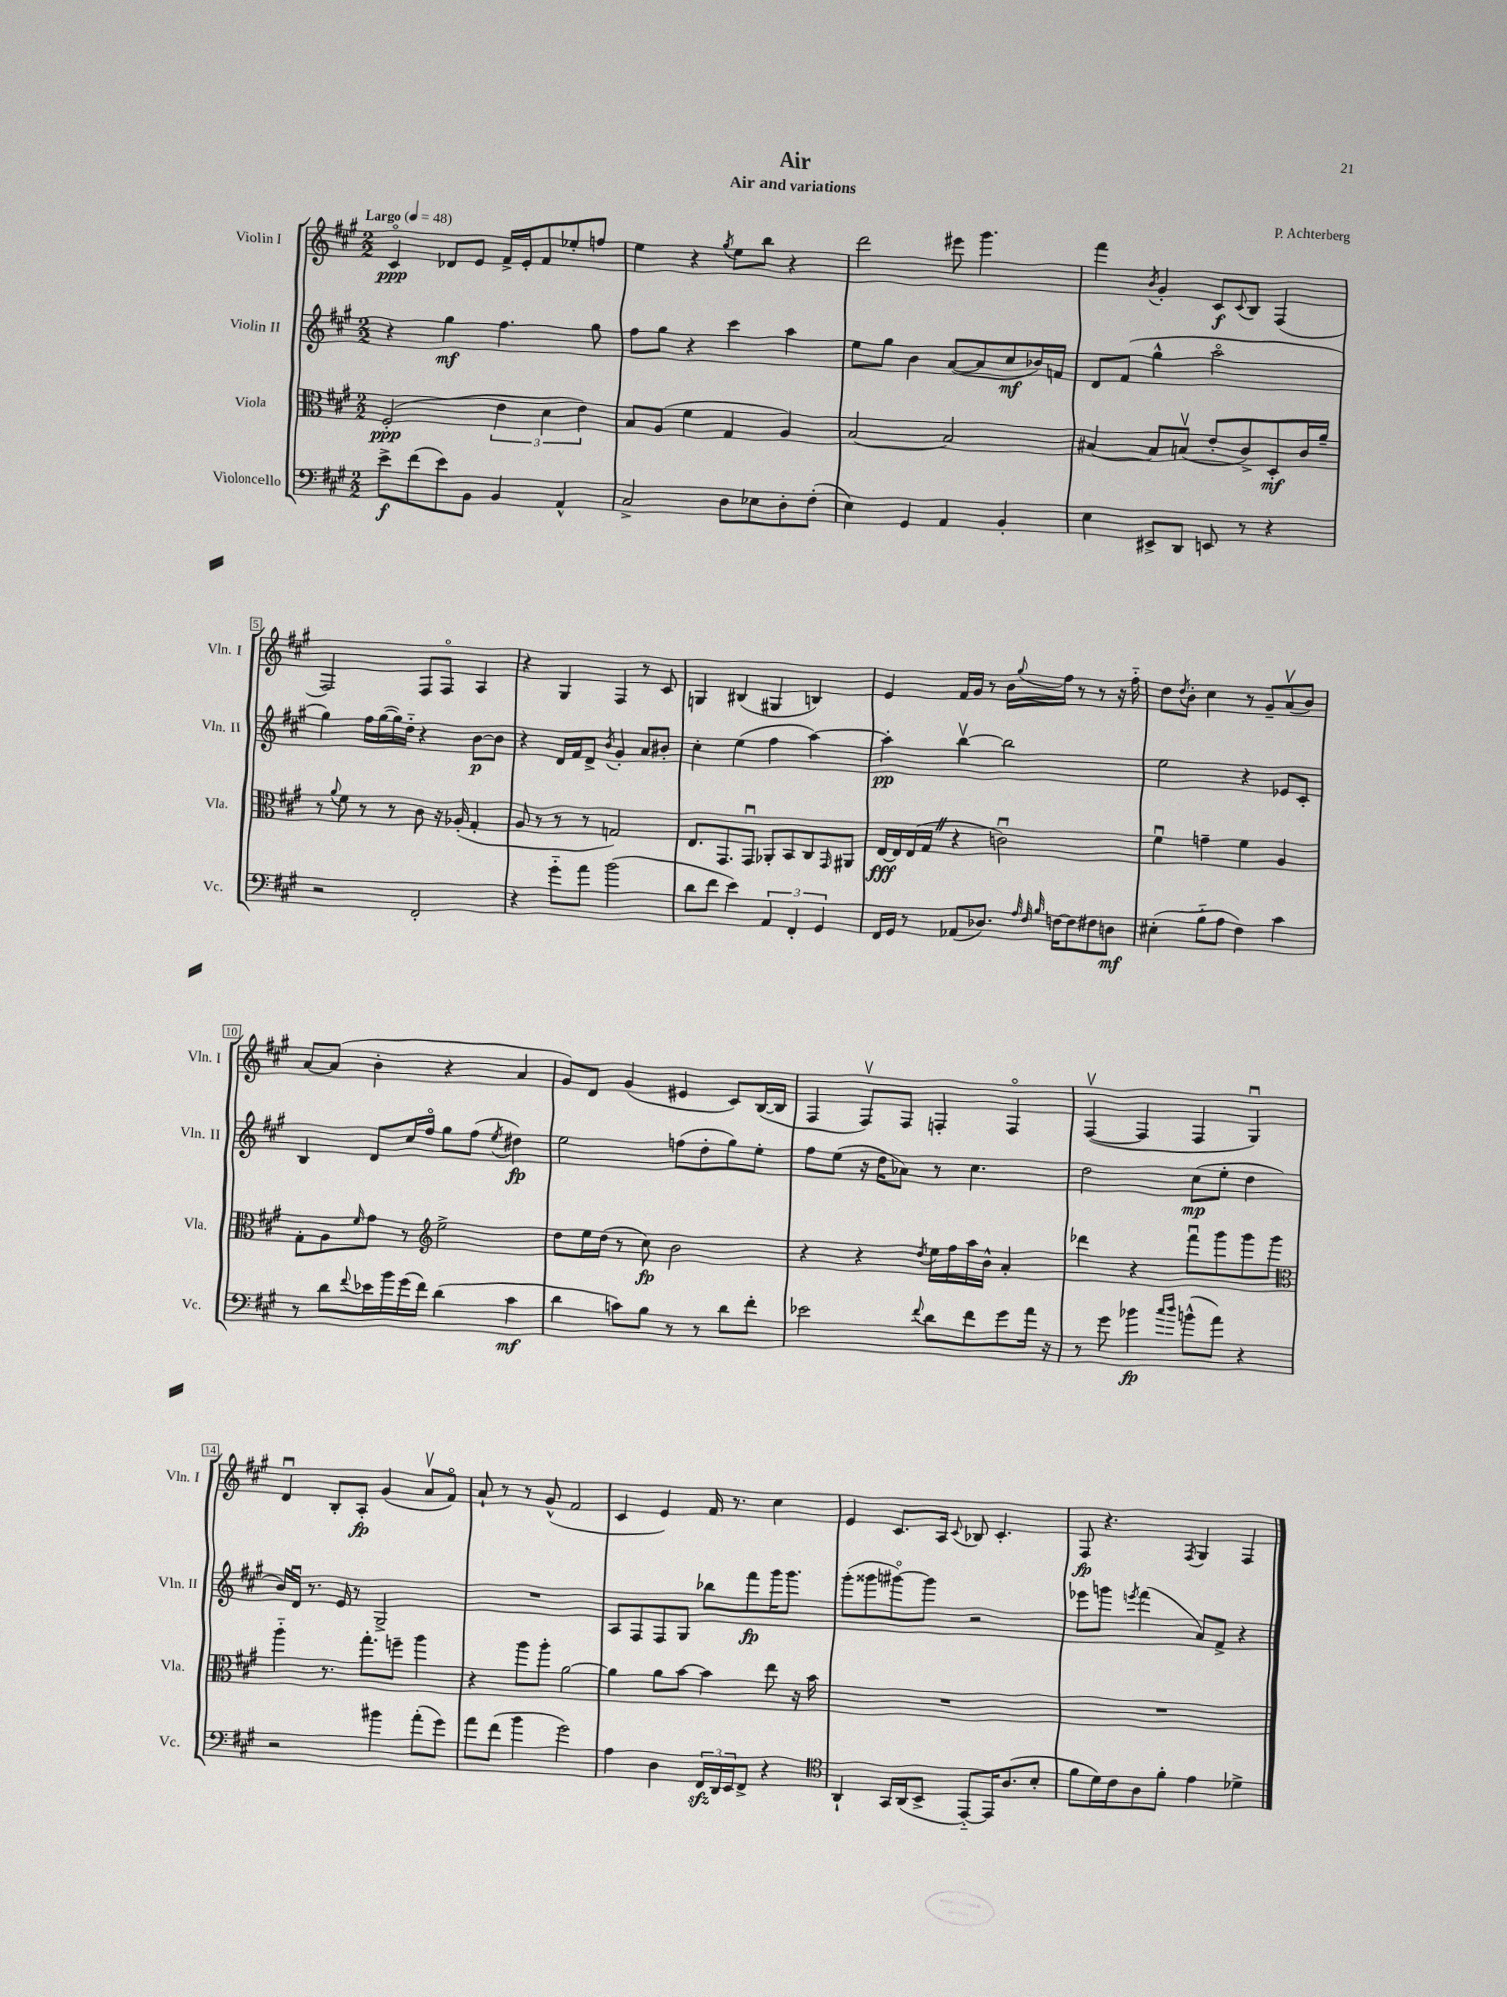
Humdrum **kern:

**kern	**kern	**kern	**kern
*staff4	*staff3	*staff2	*staff1
*clefF4	*clefC3	*clefG2	*clefG2
*k[f#c#g#]	*k[f#c#g#]	*k[f#c#g#]	*k[f#c#g#]
*M2/2	*M2/2	*M2/2	*M2/2
*MM48	*MM48	*MM48	*MM48
8e^\L	(2F#'/	4r	4c#o/
(8f#\	.	.	.
8e\)	.	4gg#\	8d-/L
8BB\J	.	.	8e/J
4BB/	6e\	4.ff#\	16f#^/LL
.	.	.	16e'/J
.	.	.	8f#/
.	6d\	.	.
4AA^^/	.	.	8ee-'/
.	6e\)	.	.
.	.	8gg#\	8ff/J
=	=	=	=
2C#^/	8B/L	8ff#\L	4ee\
.	(8A/J	8gg#\J	.
.	4f#\	4r	4r
.	.	.	8qgg#/
8D\L	4G#/	4ccc#\	8ee\L
8E-\	.	.	8bb\J
8D'\	4A/)	4aa\	4r
(8F#'\J	.	.	.
=	=	=	=
4E\)	[2B/	8ee\L	2ddd\
.	.	8gg#\J	.
4GG#/	.	4b\	.
4AA/	2B/]	([8a/L	8eee#\
.	.	8a/]	4.ggg#\
4BB'/	.	8cc#/	.
.	.	16b-/L)	.
.	.	16f/JJ	.
=	=	=	=
4E\	[4B#/	8d/L	4fff#\
.	.	(8f#/J	.
.	.	.	8qb/
8EE#^/L	8B#/]L	4gg#^^\	4g#'/
8DD/J	(8Bv/J	.	.
8EE/	8e'/L	2aao\	8c#/L
.	.	.	8qqc#/
8r	8c#^/)	.	8B/J
4r	8D'/	.	(4F#/
.	16c#/L	.	.
.	16a~/JJ	.	.
=	=	=	=
2r	8r	4gg#\)	2F#/)
.	8qqa/	.	.
.	8f#\	.	.
.	8r	16ff#\LL	.
.	.	([16gg#\	.
.	8r	16gg#\])	.
.	.	16dd'~\JJ	.
2FF#'/	8c#\	4r	8F#/L
.	16r	.	8F#o/J
.	(16A-'/	.	.
.	4G#'/	[8b\L	4A/
.	.	8b\]J	.
=	=	=	=
4r	8A/	4r	4r
.	8r	.	.
8g#'~\L	8r	16d/LL	4G#/
.	.	16f#/J	.
8a\J	8r	8d^/J	.
.	.	8qb/	.
(2b\	2G/)	4g#'/	4F#/
.	.	8a/L	8r
.	.	8b#'/J	8c#/
=	=	=	=
8d\L	8.E/L	4cc#'\	4G/
8f#\J	.	.	.
.	8.GG#/	.	.
4e\)	.	(4ee\	(4B#/
.	8GG#u/J	.	.
6AA/	8AA-'/L	4ff#\	4G#/
.	8BB/	.	.
6FF#'/	.	.	.
.	8C#/	[4aa\)	4B/)
6GG#/	.	.	.
.	16qqGG#/	.	.
.	8AA#/J	.	.
=	=	=	=
16FF#/LL	[16E/LL	4aa'\]	4e/
16GG#/JJ	16E/]	.	.
8r	(16E/	.	.
.	16G#/JJ	.	.
(8AA-/L	4r	[4bbv\	16f#/LL
.	.	.	16g#/JJ
8.D-/J)	.	.	8r
.	2cu\)	2bb\]	16b\LL
32qqA/	.	.	.
32qqF#/	.	.	.
32qqB/	.	.	8qqgg#/
[16F\LK	.	.	16ff#\JJ
8F\]	.	.	8r
8F#\	.	.	8r
8D\J	.	.	16r
.	.	.	16ff#'~\
=	=	=	=
(4E#'\	4f#u\	2ee\	8dd\L
.	.	.	8qdd/
.	.	.	8b'\J
8B'~\L	4g~\	.	4cc#\
8A\J	.	.	.
4F#\)	4f#\	4r	8r
.	.	.	8g#~/L
4c#\	4A/	8e-/L	(8av/
.	.	8c#'/J	8b/J)
=	=	=	=
8r	8G#'\L	4B/	[8a/L
8d\L	8A\	.	(8a/]J
8qqf#/	16qqf#/	.	.
16e-\L	8g#\J	8d/L	4b'\
16b\	.	.	.
(16g#\	8r	16cc#/L	.
16f#\JJ)	.	16ff#o/JJ	.
*	*clefG2	*	*
(4d\	2ee^\	8gg#\L	4r
.	.	(8ff#\J	.
.	.	8qee/	.
4c#\	.	4dd#\)	4a/
=	=	=	=
4d\	8dd\L	2ee\	8g#/L)
.	16ee\L	.	8d/J
.	(16dd\JJ	.	.
8c\L)	8r	.	(4g#/
8B\J	8cc#\)	.	.
8r	2b\	(8ff\L	4e#/
8r	.	8dd'\	.
8d\L	.	8gg#\)	8c#/L)
8f#'\J	.	8ee'\J	([16B/L
.	.	.	16B/]JJ
=	=	=	=
2e-\	4r	8ff#\L	4F#/
.	.	(8ee\J	.
.	4r	16r	8F#v/L)
.	.	16dd\LK	.
.	.	8a-\J)	8F#/J
8qqf#/	8qdd/	.	.
8d\L	16ee\LL	8r	4F'/
.	16ff#\	.	.
8f#\	16aa\	4.cc#\	.
.	16b^^\JJ	.	.
8g#\	4a'/	.	4Fo/
16a\Jk	.	.	.
16r	.	.	.
=	=	=	=
8r	4ddd-\	2dd\	([4F#v/
8g#\	.	.	.
4b-\	4r	.	4F#/]
16qqcc#/LL	.	.	.
16qqdd/JJ	.	.	.
(8b^^\L	8fff#u\L	(8cc#\L	4F#/
8a\J)	8ggg#\	8ee'\J	.
4r	8ggg#\	4dd\	4G#u/)
.	8ggg#\J	.	.
=	=	=	=
*	*clefC3	*	*
2r	4aa'~\	16b/LL)	4du/
.	.	16du/JJ	.
.	.	8.r	.
.	8.r	.	8B'/L
.	.	16e/	.
.	.	8r	8A'/J
.	8.gg#'\L	.	.
4b#\	.	2G#^/	(4g#/
.	8ff~\J	.	.
(8a'\L	4aa\	.	8av/L
8g#\J)	.	.	8f#o/J)
=	=	=	=
8a\L	4r	1r	8a`/
(8f#\J	.	.	8r
4b\	8aa\L	.	8r
.	8aa'\J	.	(8g#^^/
2g#\)	[2a\	.	2f#/
=	=	=	=
4A\	4a\]	8A/L	4c#/
.	.	8F#/	.
4D\	8a\L	8F#/	4e/)
.	[8b\J	8G#/J	.
24FF#/LL	4b\]	8bb-\L	16f#/
24DD/	.	.	.
.	.	.	8.r
24EE/J	.	.	.
8FF#^/J	.	8fff#\	.
4r	8ee\	16ggg#\K	4cc#\
.	.	8.ggg#\J	.
.	16r	.	.
.	16b\	.	.
=	=	=	=
*clefC4	*	*	*
4AA`/	1r	(8ggg#'\L	4e/
.	.	8ggg##\	.
16GG#/LL	.	[8ggg#o\)	8.c#/L
(16AA/J	.	.	.
8BB^/J	.	8ggg#\]J	.
.	.	.	16A/Jk
.	.	.	8qqc#/
[8EE'~/L)	.	2r	8B-/
16EE/]K	.	.	4.c#'/
(8.A/	.	.	.
8B'/J	.	.	.
=	=	=	=
8f#\L	1r	8eee-\L	8F#/
16d\L)	.	8ggg\J	4.r
16c#\J	.	.	.
.	.	8qeee/	.
8A\	.	(4fff#\	.
8f#'\J	.	.	.
.	.	.	8qF#/
4e\	.	8a/L)	4G#/
.	.	8f#^/J	.
4d-^\	.	4r	4F#/
==	==	==	==
*-	*-	*-	*-
